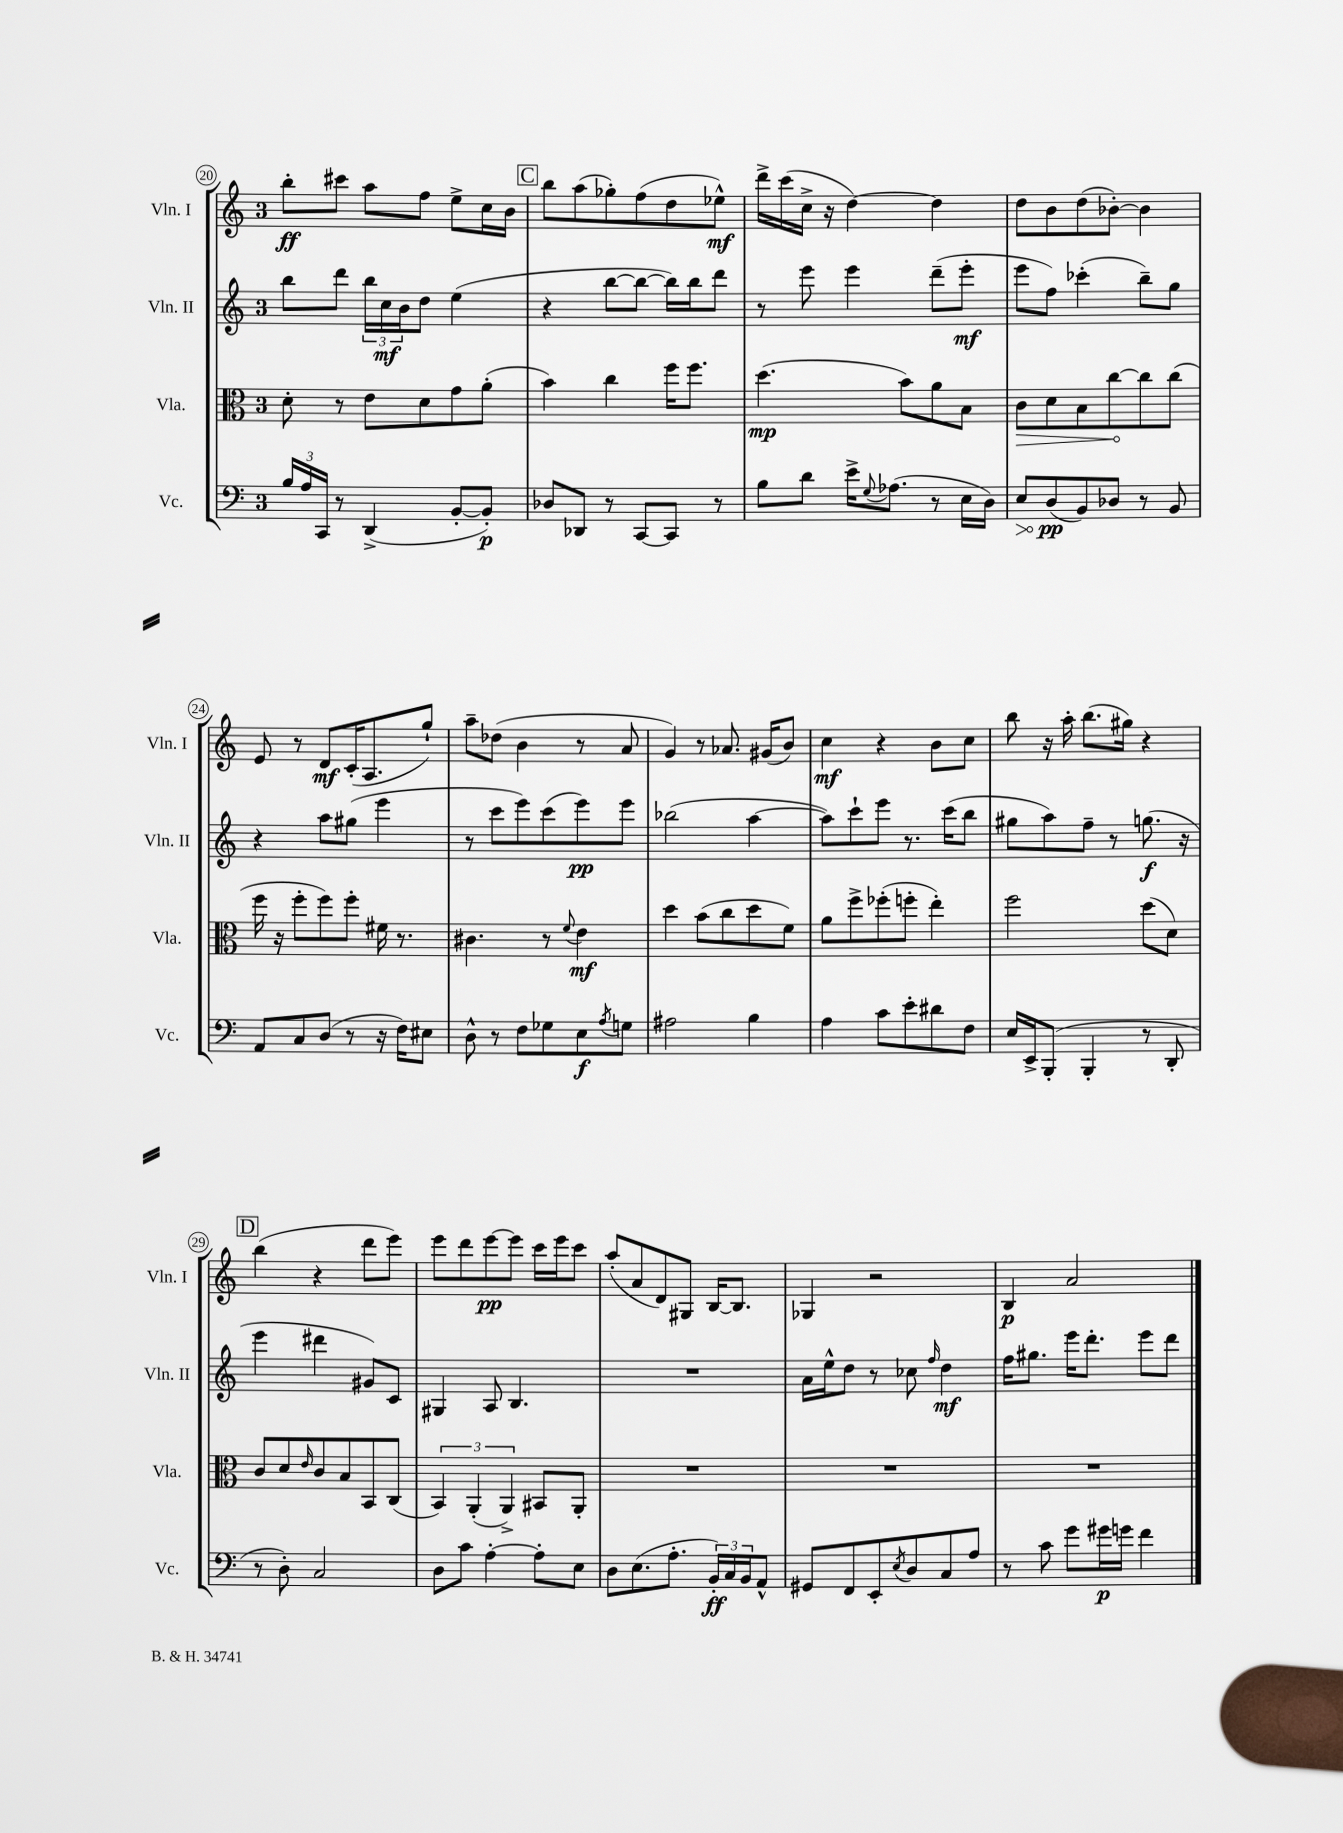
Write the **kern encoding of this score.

**kern	**dynam	**kern	**dynam	**kern	**dynam	**kern	**dynam
*part4	*part4	*part3	*part3	*part2	*part2	*part1	*part1
*staff4	*staff4	*staff3	*staff3	*staff2	*staff2	*staff1	*staff1
*I"Vc.	*	*I"Vla.	*	*I"Vln. II	*	*I"Vln. I	*
*I'Vc.	*	*I'Vla.	*	*I'Vln. II	*	*I'Vln. I	*
*clefF4	*	*clefC3	*	*clefG2	*	*clefG2	*
*k[]	*	*k[]	*	*k[]	*	*k[]	*
*M3/4	*	*M3/4	*	*M3/4	*	*M3/4	*
=20	=20	=20	=20	=20	=20	=20	=20
24B/LL	.	8d'\	.	8bb\L	.	8bb'\L	ff
24A/	.	.	.	.	.	.	.
24CC/JJ	.	.	.	.	.	.	.
8r	.	8r	.	8ddd\J	.	8ccc#X\J	.
(4DD^/	.	8e\L	.	24bb\LL	.	8aa\L	.
.	.	.	.	24cc\	mf	.	.
.	.	.	.	24b\J	.	.	.
.	.	8d\	.	8dd\J	.	8ff\J	.
[8BB'/L	.	8g\	.	(4ee\	.	8ee^\L	.
8BB'/J])	p	(8a'\J	.	.	.	16cc\L	.
.	.	.	.	.	.	16b\JJ	.
!!LO:REH:place=s1:t=C
=21	=21	=21	=21	=21	=21	=21	=21
8D-X/L	.	4b\)	.	4r	.	8bb\L	.
8DD-X/J	.	.	.	.	.	(8aa\	.
8r	.	4cc\	.	[8bb\L	.	8gg-X'\)	.
[8CC/L	.	.	.	8bb\J_	.	(8ff\	.
8CC/J]	.	16ff\KL	.	16bb\LL])	.	8dd\	.
.	.	8.ff\J	.	16bb\J	.	.	.
8r	.	.	.	8ddd\J	.	8ee-X^^\J)	mf
=22	=22	=22	=22	=22	=22	=22	=22
8B\L	.	(4.dd\	mp	8r	.	16ddd^\LL	.
.	.	.	.	.	.	(16ccc\	.
8d\J	.	.	.	8eee\	.	16cc^\JJ	.
.	.	.	.	.	.	16r	.
16e^\KL	.	.	.	4eee\	.	[4dd\)	.
8qqG/	.	.	.	.	.	.	.
(8.A-X\J	.	.	.	.	.	.	.
.	.	8b\L)	.	.	.	.	.
8r	.	8a\	.	(8ddd~\L	.	4dd\]	.
16E\LL	.	8B\J	.	8eee'\J	mf	.	.
16D\JJ)	.	.	.	.	.	.	.
=23	=23	=23	=23	=23	=23	=23	=23
!	!LO:HP:b	!	!LO:HP:b	!	!	!	!
8E/L	>	8c\L	>	8eee\L	.	8dd\L	.
(8D/	pp	8d\	.	8ff\J)	.	8b\	.
8BB/)	]	8B\	.	(4ccc-X'\	.	(8dd\	.
8D-X/J	.	[8cc\	.	.	.	[8b-X'\J)	.
8r	.	8cc\]	]	8bb~\L)	.	4b-\]	.
8BB/	.	(8cc\J	.	8gg\J	.	.	.
!!LO:LB:g=z
=24	=24	=24	=24	=24	=24	=24	=24
8AA/L	.	16ff\	.	4r	.	8e/	.
.	.	16r	.	.	.	.	.
8C/	.	8ff'\L	.	.	.	8r	.
(8D/J	.	8ff\)	.	8aa\L	.	8d/L	mf
8r	.	8ff'\J	.	(8gg#X\J	.	(16c'/K	.
.	.	.	.	.	.	8.A/	.
16r	.	16f#X\	.	4eee\	.	.	.
16F\KL)	.	8.r	.	.	.	.	.
8E#X\J	.	.	.	.	.	8gg`/J)	.
=25	=25	=25	=25	=25	=25	=25	=25
8D^^\	.	4.c#X\	.	8r	.	8aa~\L	.
8r	.	.	.	8ccc\L	.	(8dd-X\J	.
8F\L	.	.	.	8eee\)	.	4b\	.
8G-X\	.	8r	.	(8ccc\	.	.	.
.	.	8qqf/	.	.	.	.	.
8E\	f	4e\	mf	8eee\)	pp	8r	.
8qA/	.	.	.	.	.	.	.
8Gn\J	.	.	.	8eee\J	.	8a/	.
=26	=26	=26	=26	=26	=26	=26	=26
2A#X\	.	4dd\	.	(2bb-X\	.	4g/)	.
.	.	(8b\L	.	.	.	8r	.
.	.	8cc\	.	.	.	8.a-X/	.
4B\	.	8dd\	.	[4aa\	.	.	.
.	.	.	.	.	.	(16g#X/KL	.
.	.	8f\J)	.	.	.	8b/J)	.
=27	=27	=27	=27	=27	=27	=27	=27
4A\	.	8a\L	.	8aa\L])	.	4cc\	mf
.	.	8ff^\	.	8ccc`\	.	.	.
8c\L	.	(8ff-X'\	.	8eee\J	.	4r	.
8e'\	.	8ffn'\J	.	8.r	.	.	.
8d#X\	.	4ee'\)	.	.	.	8b\L	.
.	.	.	.	(16ccc\KL	.	.	.
8F\J	.	.	.	8bb\J	.	8cc\J	.
=28	=28	=28	=28	=28	=28	=28	=28
16E/LL	.	2ff\	.	8gg#X\L	.	8bb\	.
16EE^/J	.	.	.	.	.	.	.
(8BBB'/J	.	.	.	8aa\)	.	16r	.
.	.	.	.	.	.	16aa'\	.
4BBB'/	.	.	.	8ff~\J	.	(8.bb\L	.
.	.	.	.	8r	.	.	.
.	.	.	.	.	.	16gg#X\Jk)	.
8r	.	(8dd\L	.	(8.ggn\	f	4r	.
8DD'/	.	8d\J)	.	.	.	.	.
.	.	.	.	16r	.	.	.
!!LO:LB:g=z
!!LO:REH:place=s1:t=D
=29	=29	=29	=29	=29	=29	=29	=29
8r	.	8c/L	.	4eee\	.	(4bb\	.
8D'\)	.	8d/	.	.	.	.	.
.	.	16qqe/	.	.	.	.	.
2C/	.	8c/	.	4ddd#X\	.	4r	.
.	.	8B/	.	.	.	.	.
.	.	8BB/	.	8g#X/L)	.	8ddd\L	.
.	.	(8C/J	.	8c/J	.	8eee\J)	.
=30	=30	=30	=30	=30	=30	=30	=30
8D\L	.	6BB/)	.	4G#X/	.	8eee\L	.
8c\J	.	.	.	.	.	8ddd\	.
.	.	(6AA'/	.	.	.	.	.
[4A'\	.	.	.	8A/	.	[8eee\	pp
.	.	6AA^/)	.	.	.	.	.
.	.	.	.	4.B/	.	8eee\J]	.
8A'\L]	.	8BB#X/L	.	.	.	16ccc\LL	.
.	.	.	.	.	.	16eee\J	.
8E\J	.	8AA'/J	.	.	.	8ccc\J	.
=31	=31	=31	=31	=31	=31	=31	=31
8D\L	.	2.r	.	2.r	.	(8aa'/L	.
(8.E\	.	.	.	.	.	8a/	.
.	.	.	.	.	.	8d/)	.
8.A'\J	.	.	.	.	.	.	.
.	.	.	.	.	.	8G#X/J	.
24BB'/LL)	ff	.	.	.	.	[16B/KL	.
24C/	.	.	.	.	.	.	.
.	.	.	.	.	.	8.B/J]	.
24BB/J	.	.	.	.	.	.	.
8AA^^/J	.	.	.	.	.	.	.
=32	=32	=32	=32	=32	=32	=32	=32
8GG#X/L	.	2.r	.	16a\LL	.	4G-X/	.
.	.	.	.	16ee^^\J	.	.	.
8FF/	.	.	.	8dd\J	.	.	.
8EE'/	.	.	.	8r	.	2r	.
8qE/	.	.	.	.	.	.	.
8D/	.	.	.	8cc-X\	.	.	.
.	.	.	.	16qqff/	.	.	.
8C/	.	.	.	4dd\	mf	.	.
8A/J	.	.	.	.	.	.	.
=33	=33	=33	=33	=33	=33	=33	=33
8r	.	2.r	.	16ff\KL	.	4B/	p
.	.	.	.	8.gg#X\J	.	.	.
8c\	.	.	.	.	.	.	.
8g\L	.	.	.	16eee\KL	.	2a/	.
.	.	.	.	8.ddd'\J	.	.	.
16g#X\L	p	.	.	.	.	.	.
16gn\JJ	.	.	.	.	.	.	.
4f\	.	.	.	8eee\L	.	.	.
.	.	.	.	8ddd\J	.	.	.
==	==	==	==	==	==	==	==
*-	*-	*-	*-	*-	*-	*-	*-
